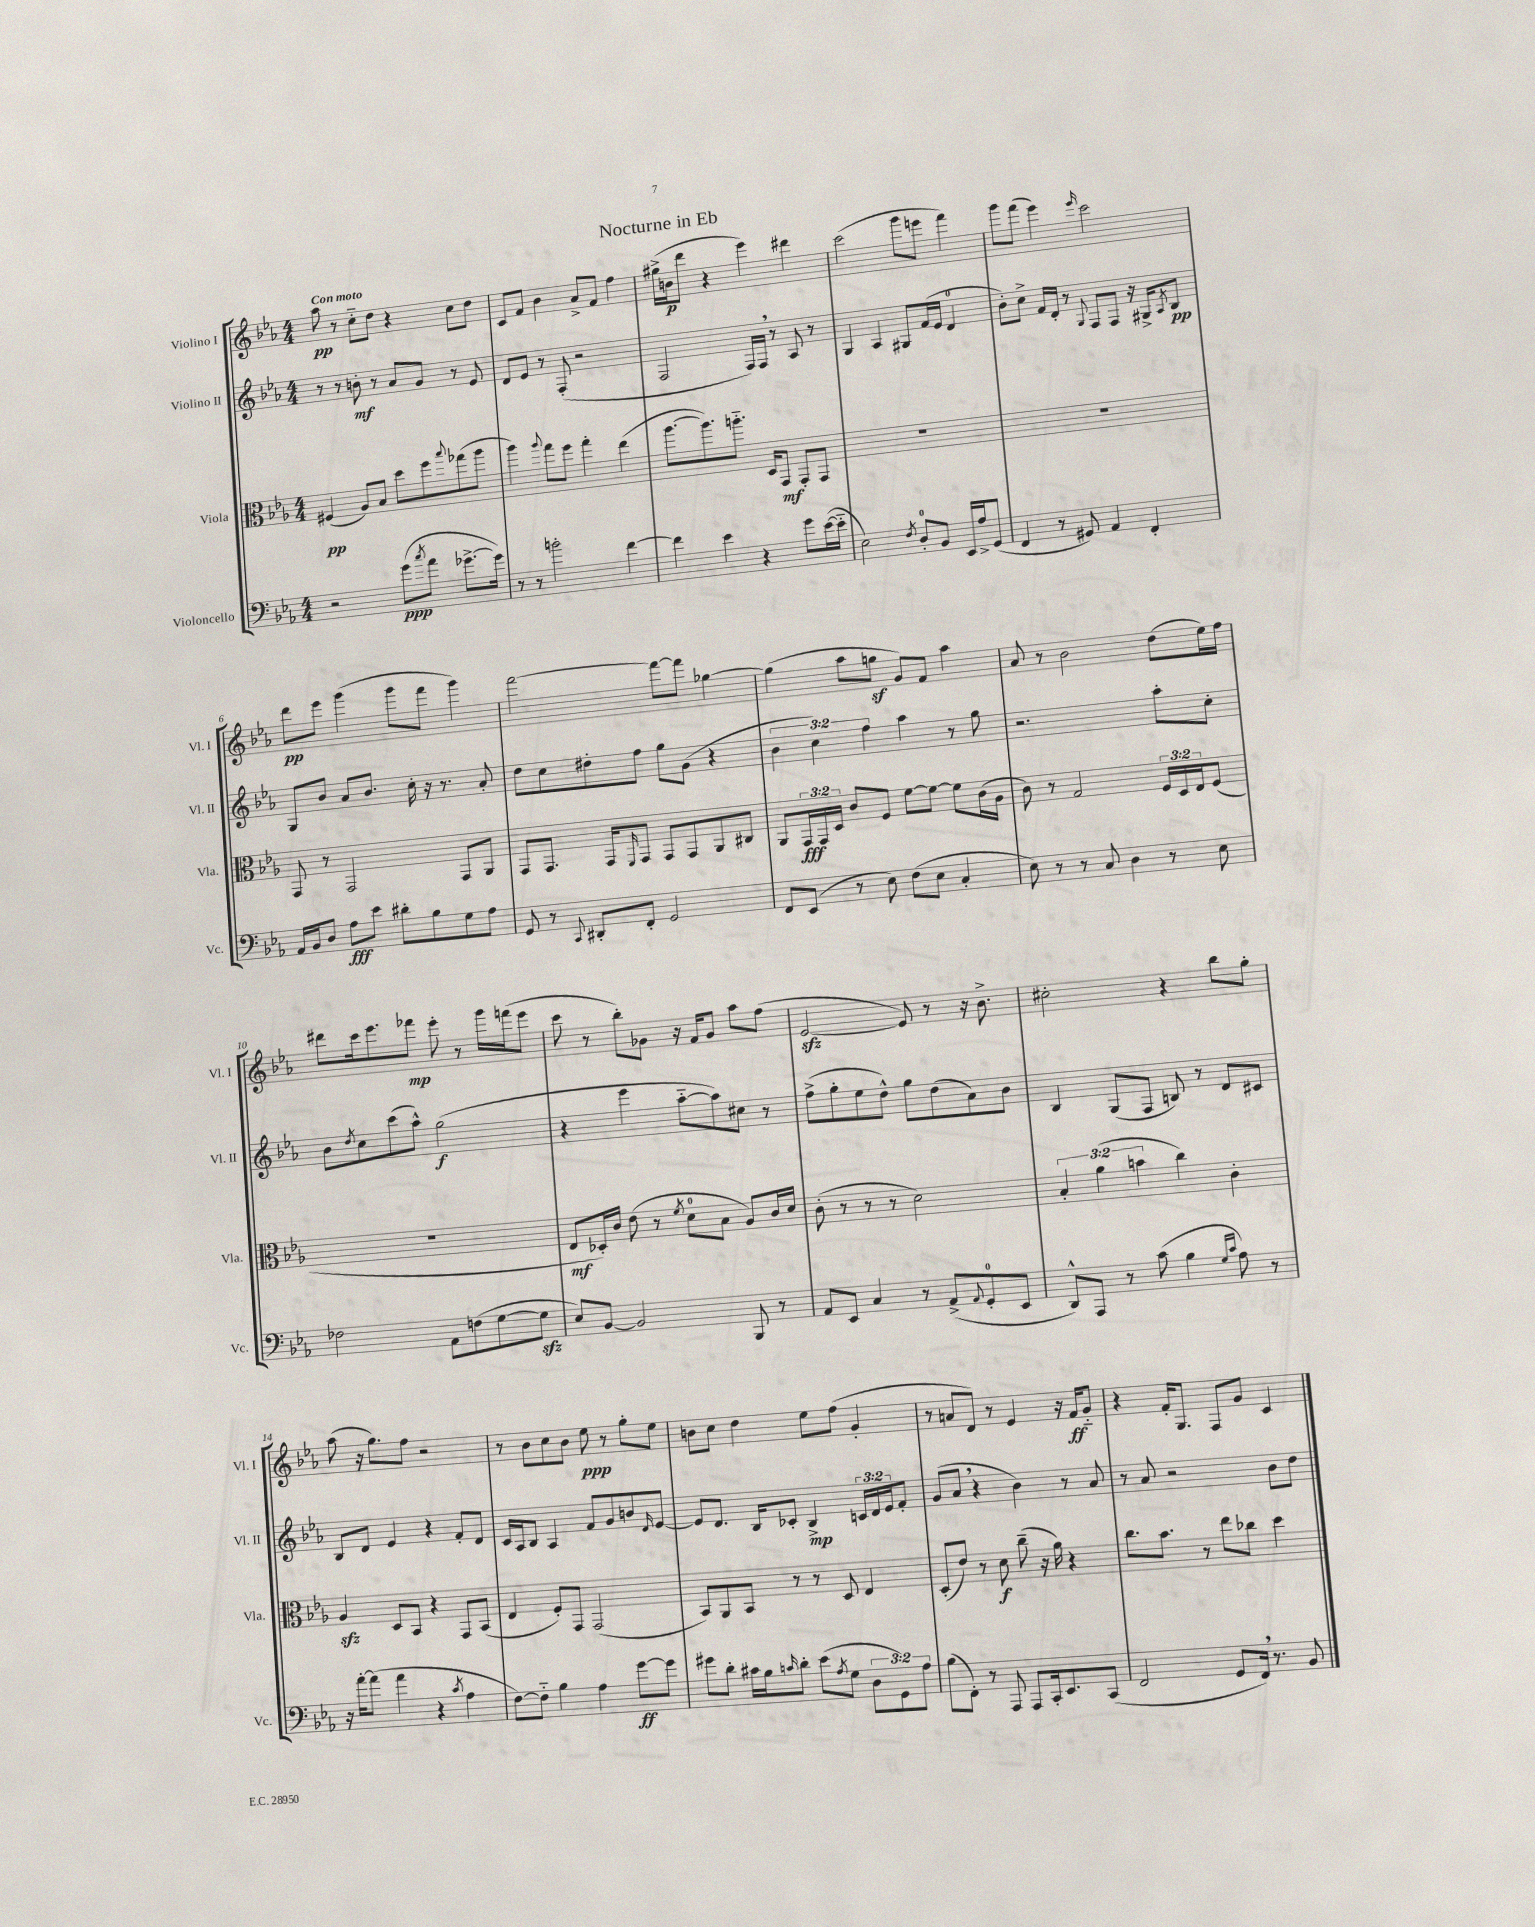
\header { title = "Nocturne in Eb" }
<<
\new StaffGroup <<
\new Staff = "s0" \with { instrumentName = "Violino I" shortInstrumentName = "Vl. I" } {
    \clef treble \key ees \major \numericTimeSignature \time 4/4 \tempo "Con moto"
    aes''8\pp r8 c''8-_ d''8 r4 c''8 d''8 |
    c'8 f'8 bes'4 aes'8-> f'8 f''4 |
    gis''16->( b'16\p d'''8 r4 ees'''4) dis'''4 |
    c'''2( g'''8 e'''8 f'''4) |
    g'''8 f'''8( ees'''4) \grace { ees'''16 } c'''2 |
    d'''8\pp ees'''8 g'''4( g'''8 f'''8 g'''4) |
    f'''2~ f'''8~ f'''8 ges''4~ |
    ges''4( aes''8 g''8\sf g'8) f'8 aes''4 |
    aes'8 r8 bes'2 d''8( ees''16) f''16 |
    dis'''8 c'''16 ees'''8. fes'''8\mp ees'''8-. r8 g'''16 f'''16( ees'''8 |
    c'''8 r8 bes''8-.) ges'8 r16 f'16 ges'8 aes''8 f''8( |
    ees'2~\sfz ees'8) r8 r16 bes'8.-> |
    cis''2-. r4 bes''8 g''8-. |
    aes''8( r16 g''8.) f''8 r2 |
    r8 bes'8 c''8 bes'8 ees''8\ppp r8 g''8-. ees''8 |
    b'8 c''8 d''4 ees''8 f''8( g'4-. |
    r8 a'8 d'8) r8 ees'4 r16 f'16\ff g'8-_ |
    r4 f'16-. g8. f8 g'8 c'4 \bar "|." |
}
\new Staff = "s1" \with { instrumentName = "Violino II" shortInstrumentName = "Vl. II" } {
    \clef treble \key ees \major \numericTimeSignature \time 4/4 \override Staff.TupletNumber.text = #tuplet-number::calc-fraction-text
    r8 r8 b'8-.\mf r8 aes'8 g'8 r8 ees'8 |
    d'8 ees'8 r8 f8-.( r2 |
    f2 f16) f16 \breathe r8 aes8 r8 |
    g4 aes4 gis8 f'16( ees'16 d'4-0 |
    bes'8-.) c''8-> f'16 d'16-. r8 \appoggiatura { g8 } f8 f8 r16 gis16-> \acciaccatura { aes8 } bes8\pp |
    g8 bes'8 aes'8 bes'8. c''16-. r16 r8. aes'8-. |
    d''8 c''8 dis''8-. f''8 g''8 g'8( r4 |
    \tuplet 3/2 { bes'4 c''4) f''4 } aes''4 r8 g''8 |
    r2. aes''8-. c''8-. |
    bes'8 \acciaccatura { d''8 } c''8 c'''8( aes''8-^) g''2\f( |
    r4 ees'''4 aes''8~-_ aes''8) cis''8 r8 |
    f''8->( g''8-. ees''8 d''8-^) g''8 d''8( aes'8) bes'8 |
    bes4 g8( f8 b8) r8 d'8 cis'8 |
    bes8 d'8 ees'4 r4 f'8-. d'8 |
    c'16 aes16 bes8 aes4 f'8 g'8 b'8 \grace { d'16 } ees'8~ |
    ees'8 d'8. bes16 ces'8-. bes4->\mp \tuplet 3/2 { c'16 d'16 ees'16 } f'8-. |
    g'8( aes'8 \breathe r4 bes'4) r8 aes'8 |
    r8 aes'8 r2 bes'8 d''8 \bar "|." |
}
\new Staff = "s2" \with { instrumentName = "Viola" shortInstrumentName = "Vla." } {
    \clef alto \key ees \major \numericTimeSignature \time 4/4 \override Staff.TupletNumber.text = #tuplet-number::calc-fraction-text
    fis4\pp( aes8) bes8 d''8 f''8 \appoggiatura { bes''8 } ges''8( aes''8 |
    aes''4) \appoggiatura { aes''8 } g''8 f''8 g''4-. ees''4( |
    aes''8.~ aes''8.) a''8.-_ d16 g,8\mf g,8-. g,8 |
    R1 |
    R1 |
    g,8 r8 g,2 g,8 aes,8 |
    g,8 g,8. g,16 \grace { f,16 } g,8 g,8 g,8 aes,8 cis8 |
    aes,8 \tuplet 3/2 { g,16\fff g,16 d16 } c'8 f8 f'8~ f'8~ f'8 c'16( aes16 |
    c'8) r8 g2 \tuplet 3/2 { f16 d16 ees16 } f8( |
    R1 |
    ees8\mf des16-.) c'16 ees'8( r8 \acciaccatura { f'8 } d'8-0 bes8 aes8) c'16 d'16 |
    c'8-.( r8 r8 r8 d'2) |
    \tuplet 3/2 { bes4-. aes'4( b'4 } c''4) c'4-. |
    aes4\sfz d8 bes,8 r4 g,8 bes,8( |
    ees4 f8-.) g,8 g,2( |
    bes,8) aes,8 bes,8 r8 r8 d8 ees4 |
    d8-.( ees'8) r8 d'8\f c''8--( r16 aes'16) r4 |
    c''8. bes'8. r8 ees''8 ces''8 d''4 \bar "|." |
}
\new Staff = "s3" \with { instrumentName = "Violoncello" shortInstrumentName = "Vc." } {
    \clef bass \key ees \major \numericTimeSignature \time 4/4 \override Staff.TupletNumber.text = #tuplet-number::calc-fraction-text
    r2 g'8\ppp( \acciaccatura { c''8 } aes'8 ges'8.~-> ges'16) |
    r8 r8 b'2-. f'4~ |
    f'4 ees'4 r4 g'8 ees'16~( ees'16-_ |
    ees2) \acciaccatura { f8 } d8-0-. bes,8 ees,16 aes16-> g,8( |
    f,4 r8 gis,8) aes,4 f,4-. |
    aes,16 bes,16 d8 aes8\fff ees'8 dis'8-. bes8 g8 aes8 |
    g,8 r8 \appoggiatura { c,8 } dis,8-. f,8-. g,2 |
    f,8 ees,8( r8 ees8) f8( ees8 c4-. |
    ees8) r8 r8 c8 d4 r8 ees8 |
    fes2 aes,8 f8( g8~ g8\sfz |
    ees8) bes,8~ bes,2 bes,,8 r8 |
    aes,8 ees,8 c4 r8 aes,8->( \appoggiatura { aes,8 } g,8-0-. ees,8 |
    d,8-^) aes,,8 r8 c'8( bes4 \grace { g16 c'16 } aes8) r8 |
    r16 aes'16~-. aes'8( aes'4 r4 \acciaccatura { c'8 } aes4 |
    f8~) f8-_ bes4 aes4 g'8~\ff g'8 |
    gis'8 d'8-. cis'16 bes16 \grace { c'16 } d'8-. ees'8( \acciaccatura { aes8 } g8 \tuplet 3/2 { d8 g,8) aes8 } |
    bes8( f,8-.) r8 aes,,8 aes,,8 c,16-. ees,8. c,8( |
    f,2 g,8 f,16) \breathe r8. bes,8 \bar "|." |
}
>>
>>
